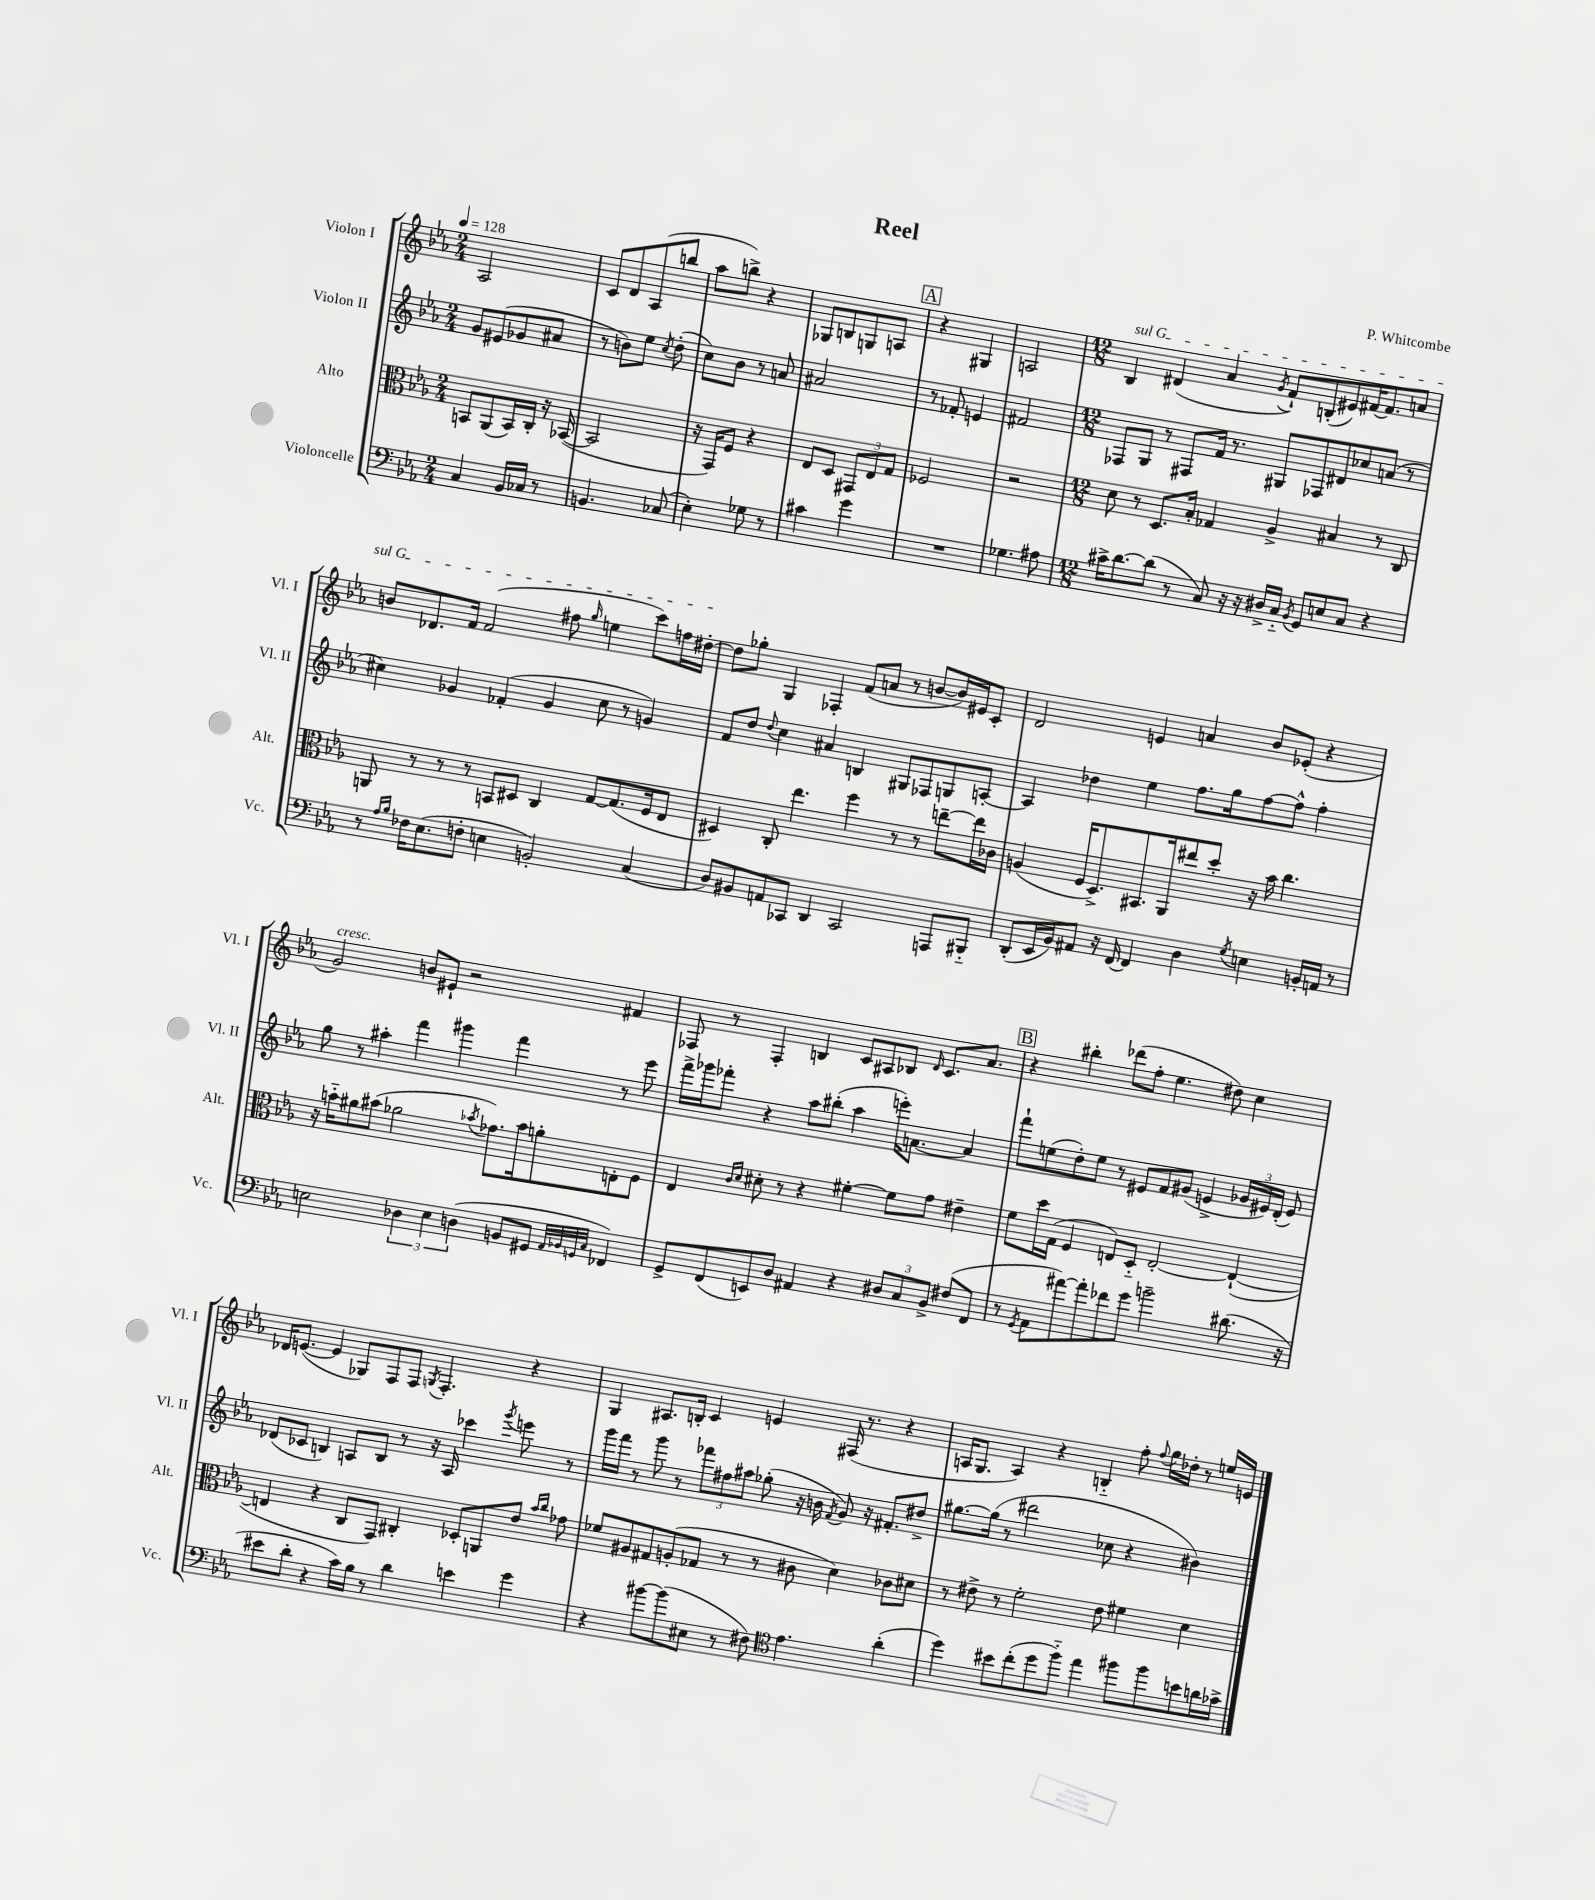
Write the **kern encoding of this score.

**kern	**kern	**kern	**kern
*staff4	*staff3	*staff2	*staff1
*clefF4	*clefC3	*clefG2	*clefG2
*k[b-e-a-]	*k[b-e-a-]	*k[b-e-a-]	*k[b-e-a-]
*M2/4	*M2/4	*M2/4	*M2/4
*MM128	*MM128	*MM128	*MM128
4C	8BB	8g	2A-
.	(8AA-	(8e#	.
16BB-	16BB)	8g-	.
16C-	16C'	.	.
8r	16r	8a#	.
.	([16BB-	.	.
=	=	=	=
4.BB	2BB-]	8r	8c
.	.	8b)	8d
.	.	8ee-	(8A-
.	.	8qcc	.
(8C-	.	(8dd'	8bb
=	=	=	=
4E-')	16r	8cc)	8aa-
.	16GG)	.	.
.	8F	8b-	8bb^)
8G-	4r	8r	4r
8r	.	8a	.
=	=	=	=
4c#	8E-	2a#	8G-
.	8D	.	8B
4g	12GG#	.	8G
.	12E-	.	.
.	.	.	8A
.	12G	.	.
=	=	=	=
2r	2F-	8r	4r
.	.	8f-'	.
.	.	4e	4G#
=	=	=	=
4.G-	2r	2f#	2A
8A#	.	.	.
=	=	=	=
*M12/8	*M12/8	*M12/8	*M12/8
16c#^	8d	8F-	4B-
[8.d	.	.	.
.	8r	8G	.
(8d]	8.D	8r	(4d#
8r	.	8F#	.
.	16B-'	.	.
8C)	4G-	16f	4a-
.	.	8.r	.
16r	.	.	.
16r	.	.	.
.	.	.	8qg
16D#^	4A-^	8G#	8f`)
16C'~	.	.	.
8qBB-	.	.	.
8GG	.	8F-	(8B'
8E	4B#	8d#	8e#)
8C	.	8cc-	[16f#
.	.	.	8.f#]
4r	8r	(8a	.
.	8C	8r	8a
=	=	=	=
8r	8AA	4cc#)	8b
16qqA-	.	.	.
16qqB-	.	.	.
16F-	8r	.	8.d-
(8.E-	.	.	.
.	8r	4g-	.
.	.	.	16f
8F'	8r	.	(2f
4E	8BB	(4f-'	.
.	8D#	.	.
2BB')	4C	4g-	.
.	.	.	8ff#
.	.	.	16qqgg
.	[8G	8cc#	4ee
.	(8.G]	8r	.
(4C	.	4g)	8ccc)
.	16F	.	.
.	8E-	.	16ff
.	.	.	[16dd#'
=	=	=	=
8D)	4D#)	8f	8dd#]
8BB#	.	8dd	8gg-'
.	.	8qqdd	.
8AA	8C'	4cc	4G
8CC-	4.ee-	.	.
4DD	.	4a#	4F-'
2CC-	4ff	4B	(8f
.	.	.	8a
.	8r	8G#	8r
.	8r	8F-	[8b
8AAA	[8ee~	8G	16b])
.	.	.	16e#
8BBB#'~	16ee]	[8A'	8c'
.	16c-	.	.
=	=	=	=
(8DD'	(4A	4A]	2d
16EE-	.	.	.
16BB-)	.	.	.
8AA#	16F	4dd-	.
.	8.D^)	.	.
16r	.	.	.
[16FF	.	.	.
4FF]	8.BB#	4ee-	4e
.	16AA-	.	.
4D	8ee#	8.ff	4a
.	8dd'	.	.
.	.	16gg	.
8qG	.	.	.
4E	16r	[8ff	8b-
.	16b-	.	.
.	4.cc	8ff^^]	(8e-'
16BB'	.	4ff'	4r
16AA	.	.	.
8r	.	.	.
=	=	=	=
2E	16r	8gg	2g)
.	16b'~	.	.
.	8a#	8r	.
.	(8b#	4aa#'	.
.	2a-	.	.
6D-	.	4fff	8b
.	.	.	8e#`
6E	.	.	.
.	.	4ggg#	2r
(6D	.	.	.
.	8qb-	.	.
.	8.g-)	.	.
8BB	.	4fff	.
.	16b-	.	.
8GG#	8a'	.	.
32qqAA-	.	.	.
32qqBB-	.	.	.
32qqGG	.	.	.
32qqC	.	.	.
4FF-)	8E'	8r	4f#
.	8F	8eee-	.
=	=	=	=
8GG^	4E-	16fff^	8F-
.	.	16ggg-	.
(8FF	.	8fff-'	8r
.	16qqc	.	.
.	16qqd	.	.
8EE)	8d#'	4r	4F-'
8D	8r	.	.
4AA#	4r	8aa-	4B
.	.	(8bb#'	.
4r	[4f#'	4aa-	8c
.	.	.	8A#
12D#	8f#]	16eee')	8B-
.	.	[8.a	.
12C	.	.	.
.	.	.	16qqd
.	8g	.	8.c
12BB-^	.	.	.
(8F#	4e#~	4a]	.
.	.	.	8.a-
8FF	.	.	.
=	=	=	=
8r	8f	8fff`	4r
8qGG	.	.	.
8AA-	16dd	(8ee	.
.	(16G	.	.
[8a#)	4F	8dd')	4bb#'
8a#']	.	8ee	.
8f-	8E)	8r	(8ddd-
8g	8D'~	8e#	8ff'
2b~	[2E'	8f	4.ee-
.	.	(8g#	.
.	.	4e^	.
.	.	.	8dd#)
(8.d#	(4E`_	24g-	4cc
.	.	24e#)	.
.	.	(24d'	.
.	.	8e#)	.
16r	.	.	.
=	=	=	=
8e#	4E]	(8d-	16d-
.	.	.	([8.e
8d'	.	8c-	.
4r	4r	4B)	4e]
16c)	8C	8A	8G-)
16B-	.	.	.
8r	8GG)	8B	8F
4d	4C#'	8r	8F
.	.	.	8qG
.	.	16r	4.F'
.	.	16A	.
4e	8D-'	4ccc-	.
.	8AA	.	.
.	.	8qggg	.
4g	8e-	8eee	4r
.	16qqb-	.	.
.	16qqcc	.	.
.	8g-	8r	.
=	=	=	=
4r	8f-	16ggg	4G
.	.	16fff	.
.	8A#	8r	.
[8b#	8G#	8ggg	8.A#
(8b#]	(8A'	8r	.
.	.	.	16B'
8E#	8G-	12fff-	4c
.	.	12ff#	.
8r	8r	.	.
.	.	12aa#	.
8F#)	8r	(8gg-'	4e
*clefC4	*	*	*
4.e-	8c#	16r	.
.	.	16b	.
.	.	8qf	.
.	4d)	8g)	(16F#
.	.	.	8.r
.	.	16r	.
.	.	8.f#'	.
(4a-'	8c-	.	4r
.	8d#	8dd#^	.
=	=	=	=
4dd)	8r	[8.gg#	16A
.	.	.	8.G
.	8e#^	.	.
.	.	(16gg#]	.
8b#	8r	8r	4A)
(8cc'	2f'	2ddd#	.
8dd	.	.	4r
8ff'~)	.	.	.
4ee-	.	.	4B'~
.	8e#	8cc-	.
8ff#	4f#	4r	8ff'
.	.	.	8qqff
8ff#	.	.	16gg
.	.	.	16dd-'
8b	4d	4b#)	8r
16a	.	.	16ee
16g-^	.	.	16e
==	==	==	==
*-	*-	*-	*-
